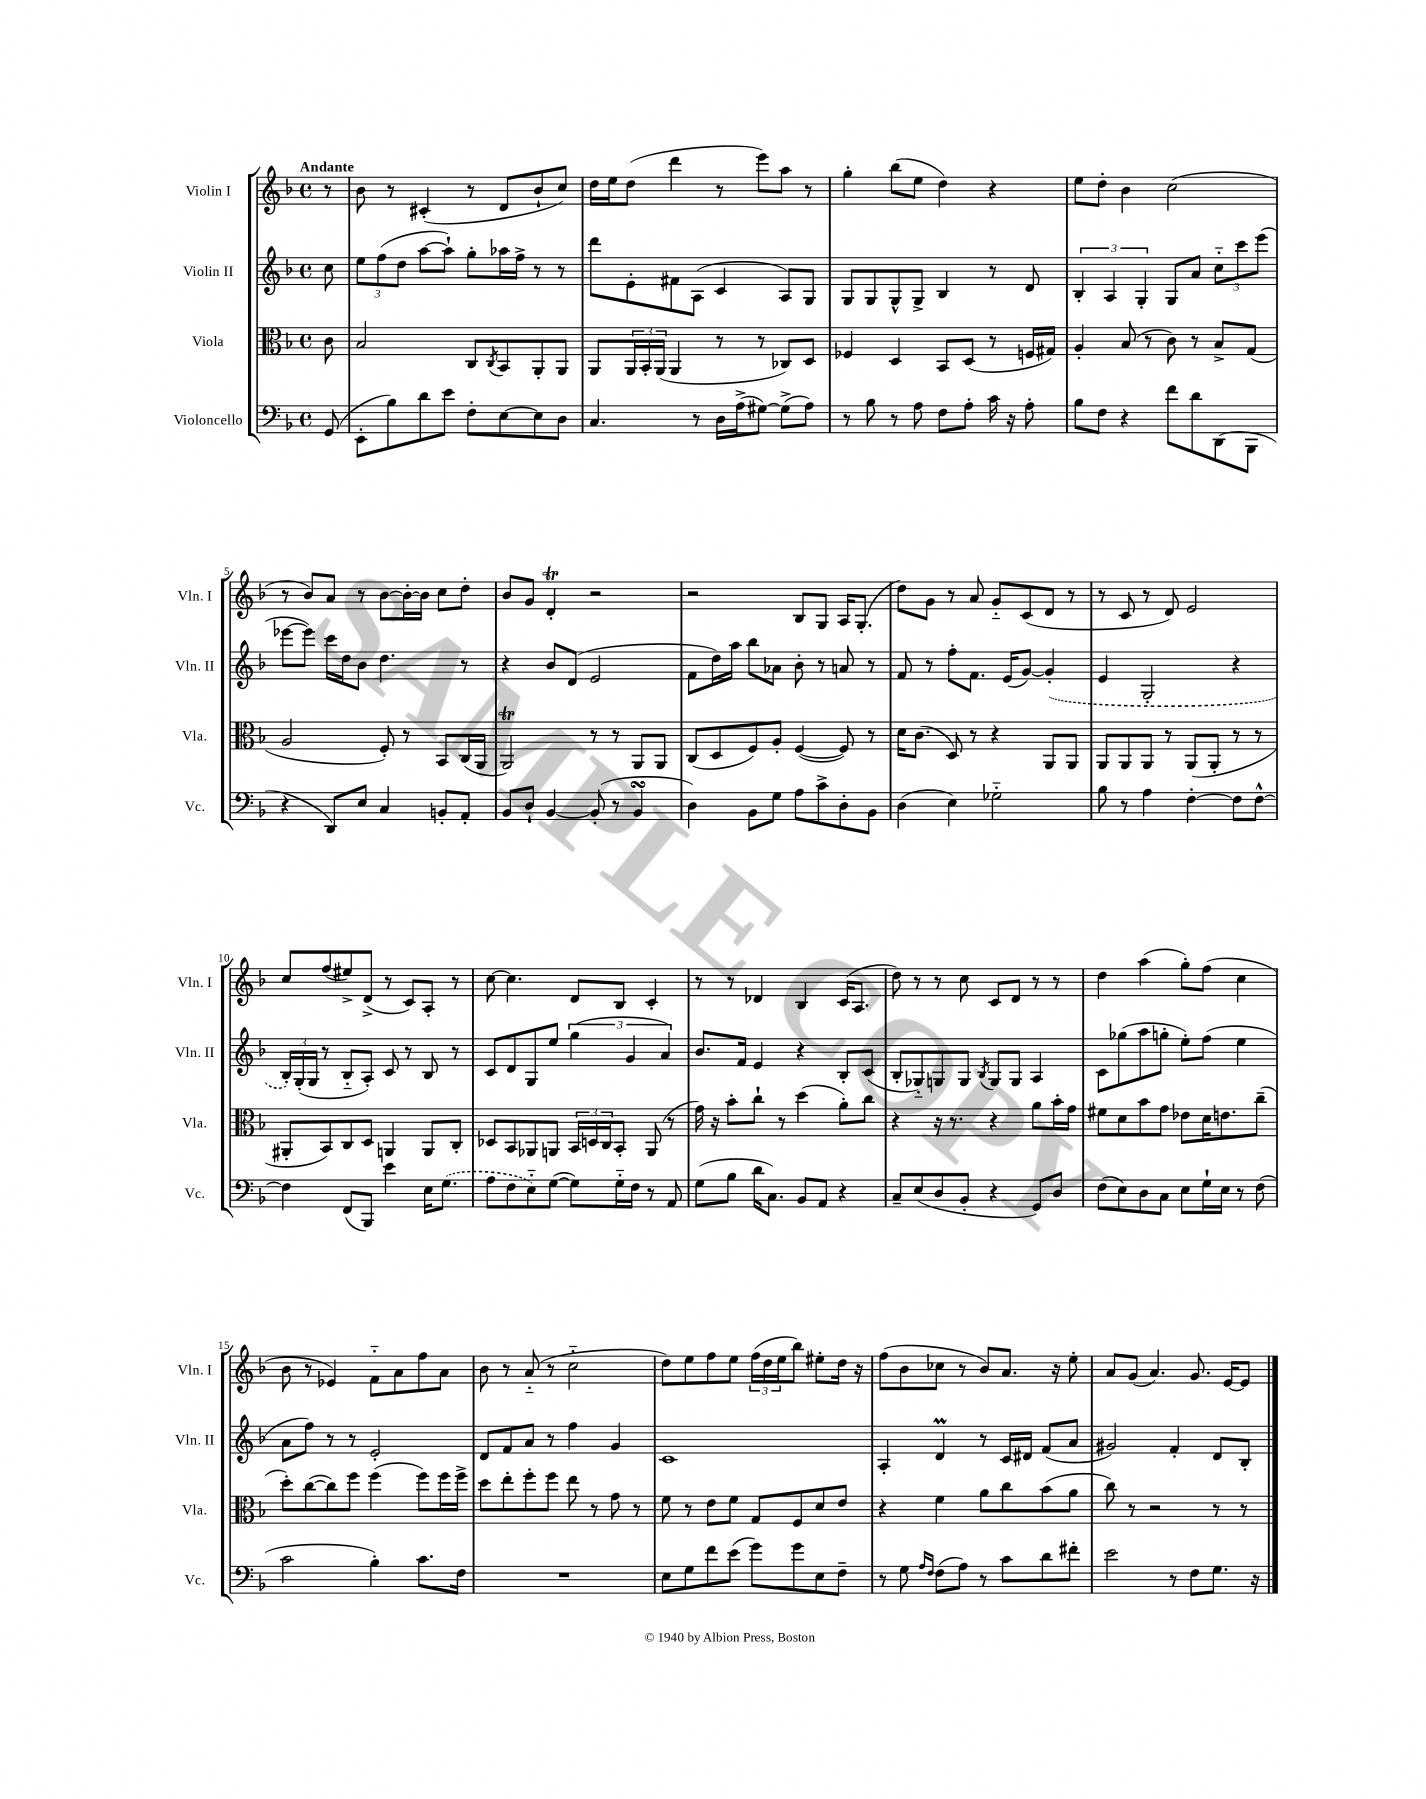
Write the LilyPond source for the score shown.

<<
\new StaffGroup <<
\new Staff = "s0" \with { instrumentName = "Violin I" shortInstrumentName = "Vln. I" } {
    \clef treble \key f \major \defaultTimeSignature \time 4/4 \partial 8 \tempo "Andante"
    r8 |
    bes'8 r8 cis'4-.( r8 d'8 bes'8-! c''8) |
    d''16 e''16 d''8( d'''4 r8 e'''8) a''8 r8 |
    g''4-. bes''8( e''8 d''4) r4 |
    e''8 d''8-. bes'4 c''2( |
    r8 bes'8) a'8 r8 bes'8~ bes'16~-. bes'16 c''8 d''8-. |
    bes'8 g'8 d'4-.\trill r2 |
    r2 bes8 g8 a16 g8.-.( |
    d''8) g'8 r8 a'8 g'8-_ c'8( d'8 r8 |
    r8 c'8 r8 d'8) e'2 |
    c''8 f''8( eis''8->) d'8->( r8 c'8) a8-. r8 |
    c''8~ c''4. d'8 bes8 c'4-. |
    r8 r8 des'4 bes4 c'16( a8. |
    d''8) r8 r8 c''8 c'8 d'8 r8 r8 |
    d''4 a''4( g''8-.) f''8( c''4 |
    bes'8 r8 ees'4) f'8-_ a'8 f''8 a'8 |
    bes'8 r8 a'8-_( r8 c''2-_ |
    d''8) e''8 f''8 e''8 \tuplet 3/2 { f''16( d''16 e''16 } bes''8) eis''8-. d''16 r16 |
    f''8( bes'8 ces''8 r8 bes'8) a'8. r16 e''8-. |
    a'8 g'8( a'4.) g'8. e'16~ e'8 \bar "|." |
}
\new Staff = "s1" \with { instrumentName = "Violin II" shortInstrumentName = "Vln. II" } {
    \clef treble \key f \major \defaultTimeSignature \time 4/4 \partial 8
    c''8 |
    \tuplet 3/2 { e''8 f''8( d''8 } a''8~ a''8-!) g''8-. aes''16 f''16-> r8 r8 |
    d'''8 e'8-. fis'8 a8( c'4 a8) g8 |
    g8 g8 g8-^ g8-> bes4 r8 d'8 |
    \tuplet 3/2 { bes4-. a4 g4-. } g8 a'8 \tuplet 3/2 { c''8-_ c'''8 e'''8( } |
    ees'''8~ ees'''8) c'''16 d''16 bes'8 d''4. r8 |
    r4 bes'8 d'8( e'2 |
    f'8 d''16) a''16 bes''8 aes'8 bes'8-. r8 a'8 r8 |
    f'8 r8 f''8-. f'8. e'16( g'8~) \once \slurDashed g'4-.( |
    e'4 g2-. r4 |
    \tuplet 3/2 { bes16-.) g16-.( g16 } r8 bes8-_ a8-.) c'8 r8 bes8 r8 |
    c'8 d'8 g8 e''8 \tuplet 3/2 { g''4( g'4 a'4) } |
    bes'8. f'16 e'4 r4 bes8-. c'8( |
    bes8-. ges8-_) g8 g8 \acciaccatura { bes8 } g8 g8 a4 |
    c'8 ges''8( a''8 g''8-. e''8-.) f''8( e''4 |
    a'8 f''8) r8 r8 e'2-. |
    d'8 f'8 a'8 r8 f''4 g'4 |
    c'1 |
    a4-. d'4\prall r8 c'16 dis'16 f'8( a'8 |
    gis'2) f'4-. d'8 bes8-. \bar "|." |
}
\new Staff = "s2" \with { instrumentName = "Viola" shortInstrumentName = "Vla." } {
    \clef alto \key f \major \defaultTimeSignature \time 4/4 \partial 8
    c'8 |
    bes2 c8 \acciaccatura { c8 } bes,8 a,8-. a,8 |
    a,8 \tuplet 3/2 { a,16 bes,16-. a,16( } a,4 r8 r8 ces8) d8 |
    fes4 d4 bes,8 d8( r8 f16 gis16) |
    a4-. bes8( r8 c'8) r8 bes8-> g8( |
    a2 f8-.) r8 bes,8 c16( a,16 |
    a,2\trill) r8 r8 a,8 a,8 |
    c8( d8 f8) a8-. f4~( f8) r8 |
    d'16 c'8.( d8) r8 r4 a,8 a,8 |
    a,8 a,8 a,8 r8 a,8( a,8-. r8 r8 |
    ais,8-. bes,8) c8 d8 a,4 a,8 c8-. |
    des8 bes,8 aes,8 a,8 \tuplet 3/2 { bes,16 d16 c16 } bes,8-. a,8( r8 |
    g'16) r16 bes'8-. c''8-! r8 d''4( a'8-.) c''8 |
    r4 r16 r8. r4 a'8 bes'16-. g'16 |
    fis'8 d'8 bes'8 g'8 ees'8 d'16 e'8. c''8--( |
    d''8-.) c''8~( c''8) f''8 f''4( f''8) f''16 f''16-> |
    d''8 e''8-. f''8-. f''8 e''8 r8 g'8 r8 |
    f'8 r8 e'8 f'8 g8 f8 d'8 e'8 |
    r4 f'4 a'8 c''8 bes'8( a'8 |
    c''8) r8 r2 r8 r8 \bar "|." |
}
\new Staff = "s3" \with { instrumentName = "Violoncello" shortInstrumentName = "Vc." } {
    \clef bass \key f \major \defaultTimeSignature \time 4/4 \partial 8
    g,8( |
    e,8-. bes8) d'8 e'8 f8-. e8~ e8 d8 |
    c4. r8 d16 a16->( gis8~) gis8->( a8) |
    r8 bes8 r8 a8 f8 a8-. c'16 r16 a8-. |
    bes8 f8 r4 f'8 d'8 d,8( bes,,8 |
    r4 d,8) e8 c4 b,8-. a,8-. |
    bes,8 d8-! bes,4~ bes,8-.( r8 bes,4\turn |
    d4) bes,8 g8 a8 c'8-> d8-. bes,8 |
    d4( e4) ges2-_ |
    bes8 r8 a4 f4~-. f8 f8~-^ |
    f4 f,8( bes,,8) e'4 e16 \once \slurDashed g8.( |
    a8 f8 e8-_) g8~( g8) g16-_ f16 r8 a,8 |
    g8( bes8 d'16 c8.) bes,8 a,8 r4 |
    c8-- e8( d8 bes,8-. r4 g,8) d8 |
    f8( e8) d8 c8 e8 g16-! e16 r8 f8( |
    c'2 bes4-.) c'8. f16 |
    R1 |
    e8 g8 f'8 e'8( g'8) g'8 e8 f8-- |
    r8 g8 \grace { a16 f16 } f8( a8) r8 c'8 d'8 fis'8-. |
    e'2 r8 f8 g8. r16 \bar "|." |
}
>>
>>
